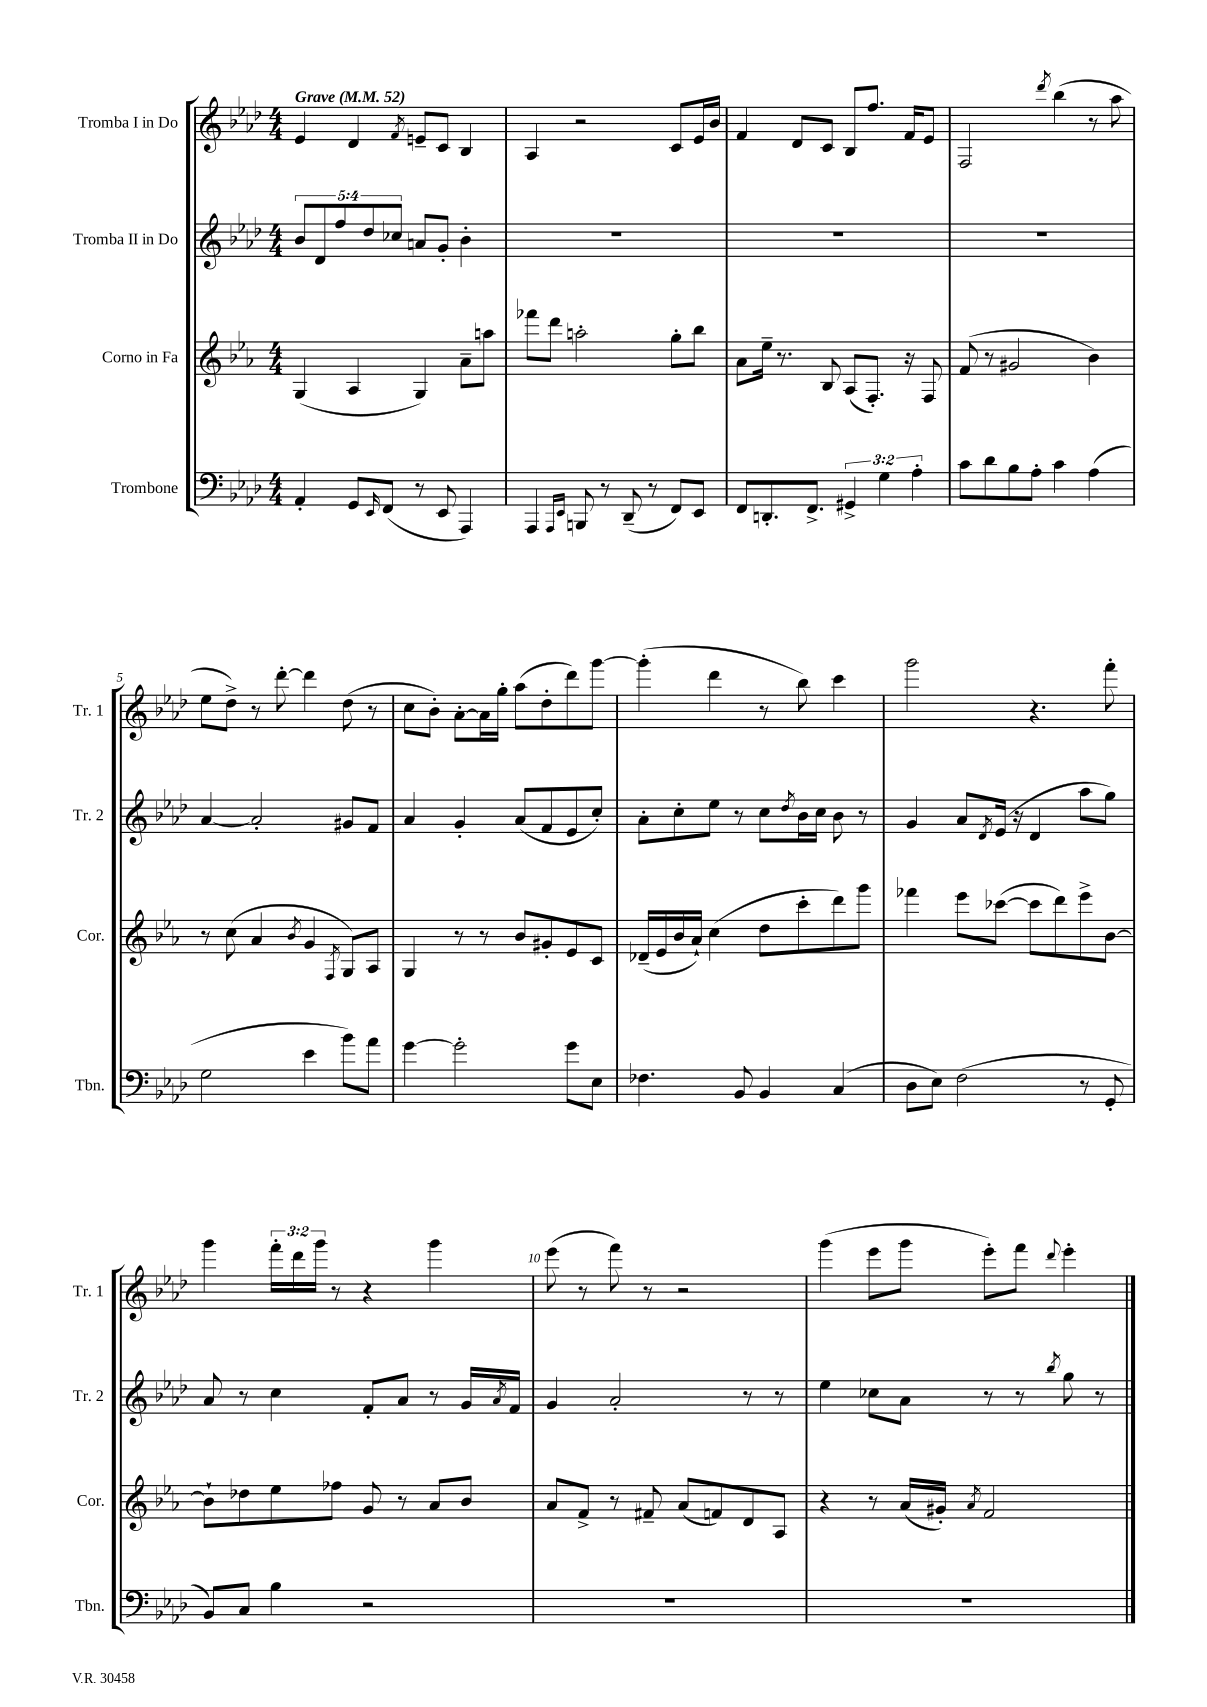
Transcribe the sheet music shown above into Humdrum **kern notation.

**kern	**kern	**kern	**kern
*part4	*part3	*part2	*part1
*staff4	*staff3	*staff2	*staff1
*I"Trombone	*I"Corno in Fa	*I"Tromba II in Do	*I"Tromba I in Do
*I'Tbn.	*I'Cor.	*I'Tr. 2	*I'Tr. 1
*clefF4	*clefG2	*clefG2	*clefG2
*k[b-e-a-d-]	*k[b-e-a-]	*k[b-e-a-d-]	*k[b-e-a-d-]
*M4/4	*M4/4	*M4/4	*M4/4
*MM52	*MM52	*MM52	*MM52
=1	=1	=1	=1
!	!	!	!LO:TX:a:B:t=Grave
4AA-'/	(4G/	10b-/L	4e-/
.	.	10d-/	.
.	.	10ff/	.
8GG/L	4A-/	.	4d-/
.	.	10dd-/	.
16qqEE-/	.	.	.
(8FF/J	.	.	.
.	.	10cc-X/J	.
.	.	.	8qf/
8r	4G/)	8an/L	8en~/L
8EE-/	.	8g'/J	8c/J
4AAA-/)	8a-~\L	4b-'\	4B-/
.	8aan\J	.	.
=2	=2	=2	=2
4AAA-/	8fff-X\L	1r	4A-/
.	8ddd\J	.	.
16qqAAA-/LL	.	.	.
16qqEE-/JJ	.	.	.
8BBBn/	2aan'\	.	2r
8r	.	.	.
(8DD-~/	.	.	.
8r	.	.	.
8FF/L)	8gg'\L	.	8c/L
8EE-/J	8bb-\J	.	16e-/L
.	.	.	16b-/JJ
=3	=3	=3	=3
8FF/L	8a-\L	1r	4f/
8.DDn'/	16ee-~\Jk	.	.
.	8.r	.	.
.	.	.	8d-/L
8.FF^/J	.	.	.
.	8B-/	.	8c/J
6GG#X^/	(8A-/L	.	8B-/L
.	8.F'/J)	.	8.ff/J
6G\	.	.	.
.	16r	.	16f/KL
6A-'\	.	.	.
.	8F/	.	8e-/J
=4	=4	=4	=4
8c\L	(8f/	1r	2F/
8d-\	8r	.	.
8B-\	2g#X/	.	.
8A-'\J	.	.	.
.	.	.	8qddd-/
4c\	.	.	(4bb-\
(4A-\	4b-\)	.	8r
.	.	.	8aa-\
!!LO:LB:g=z
=5	=5	=5	=5
2G\	8r	[4a-/	8ee-\L
.	(8cc\	.	8dd-^\J)
.	4a-/	2a-'/]	8r
.	.	.	[8ddd-'\
.	8qb-/	.	.
4e-\	4g/	.	4ddd-\]
.	8qF/	.	.
8b-\L)	8G/L)	8g#X/L	(8dd-\
8a-\J	8A-/J	8f/J	8r
=6	=6	=6	=6
[4g\	4G/	4a-/	8cc\L
.	.	.	8b-'\J)
2g'\]	8r	4g'/	[8a-'\L
.	8r	.	16a-\L]
.	.	.	16gg'\JJ
.	8b-/L	(8a-/L	(8aa-\L
.	8g#X'/	8f/	8dd-'\
8g\L	8e-/	8e-/	8ddd-\)
8E-\J	8c/J	8cc'/J)	[8ggg\J
=7	=7	=7	=7
4.F-X\	(16d-X~/LL	8a-'\L	(4ggg'\]
.	16e-/	.	.
.	16b-/	8cc'\	.
.	16a-`/JJ)	.	.
.	(4cc\	8ee-\J	4ddd-\
8BB-/	.	8r	.
4BB-/	8dd\L	8cc\L	8r
.	.	8qdd-/	.
.	8ccc'\	16b-\L	8bb-\)
.	.	16cc\JJ	.
(4C/	8ddd\)	8b-\	4ccc\
.	8ggg\J	8r	.
=8	=8	=8	=8
8D-\L	4fff-X\	4g/	2ggg\
8E-\J)	.	.	.
(2F\	8eee-\L	8a-/L	.
.	.	8qd-/	.
.	([8ccc-X\J	(16e-/Jk	.
.	.	16r	.
.	8ccc-\L]	4d-/	4.r
.	8ddd\)	.	.
8r	8eee-^\	8aa-\L	.
8GG'/	[8b-\J	8gg\J)	8fff'\
!!LO:LB:g=z
=9	=9	=9	=9
8BB-/L)	8b-`\L]	8a-/	4ggg\
8C/J	8dd-X\	8r	.
4B-\	8ee-\	4cc\	24fff'\LL
.	.	.	24ddd-\
.	.	.	24ggg\JJ
.	8ff-X\J	.	8r
2r	8g/	8f'/L	4r
.	8r	8a-/J	.
.	8a-/L	8r	4ggg\
.	8b-/J	16g/LL	.
.	.	8qa-/	.
.	.	16f/JJ	.
=10	=10	=10	=10
1r	8a-/L	4g/	(8eee-\
.	8f^/J	.	8r
.	8r	2a-'/	8fff\)
.	8f#X~/	.	8r
.	(8a-/L	.	2r
.	8fn/)	.	.
.	8d/	8r	.
.	8A-/J	8r	.
=11	=11	=11	=11
1r	4r	4ee-\	(4ggg\
.	8r	8cc-X\L	8eee-\L
.	(16a-/LL	8a-\J	8ggg\J
.	16g#X'/JJ)	.	.
.	8qa-/	.	.
.	2f/	8r	8eee-'\L)
.	.	8r	8fff\J
.	.	8qbb-/	8qqddd-/
.	.	8gg\	4eee-'\
.	.	8r	.
==	==	==	==
*-	*-	*-	*-
